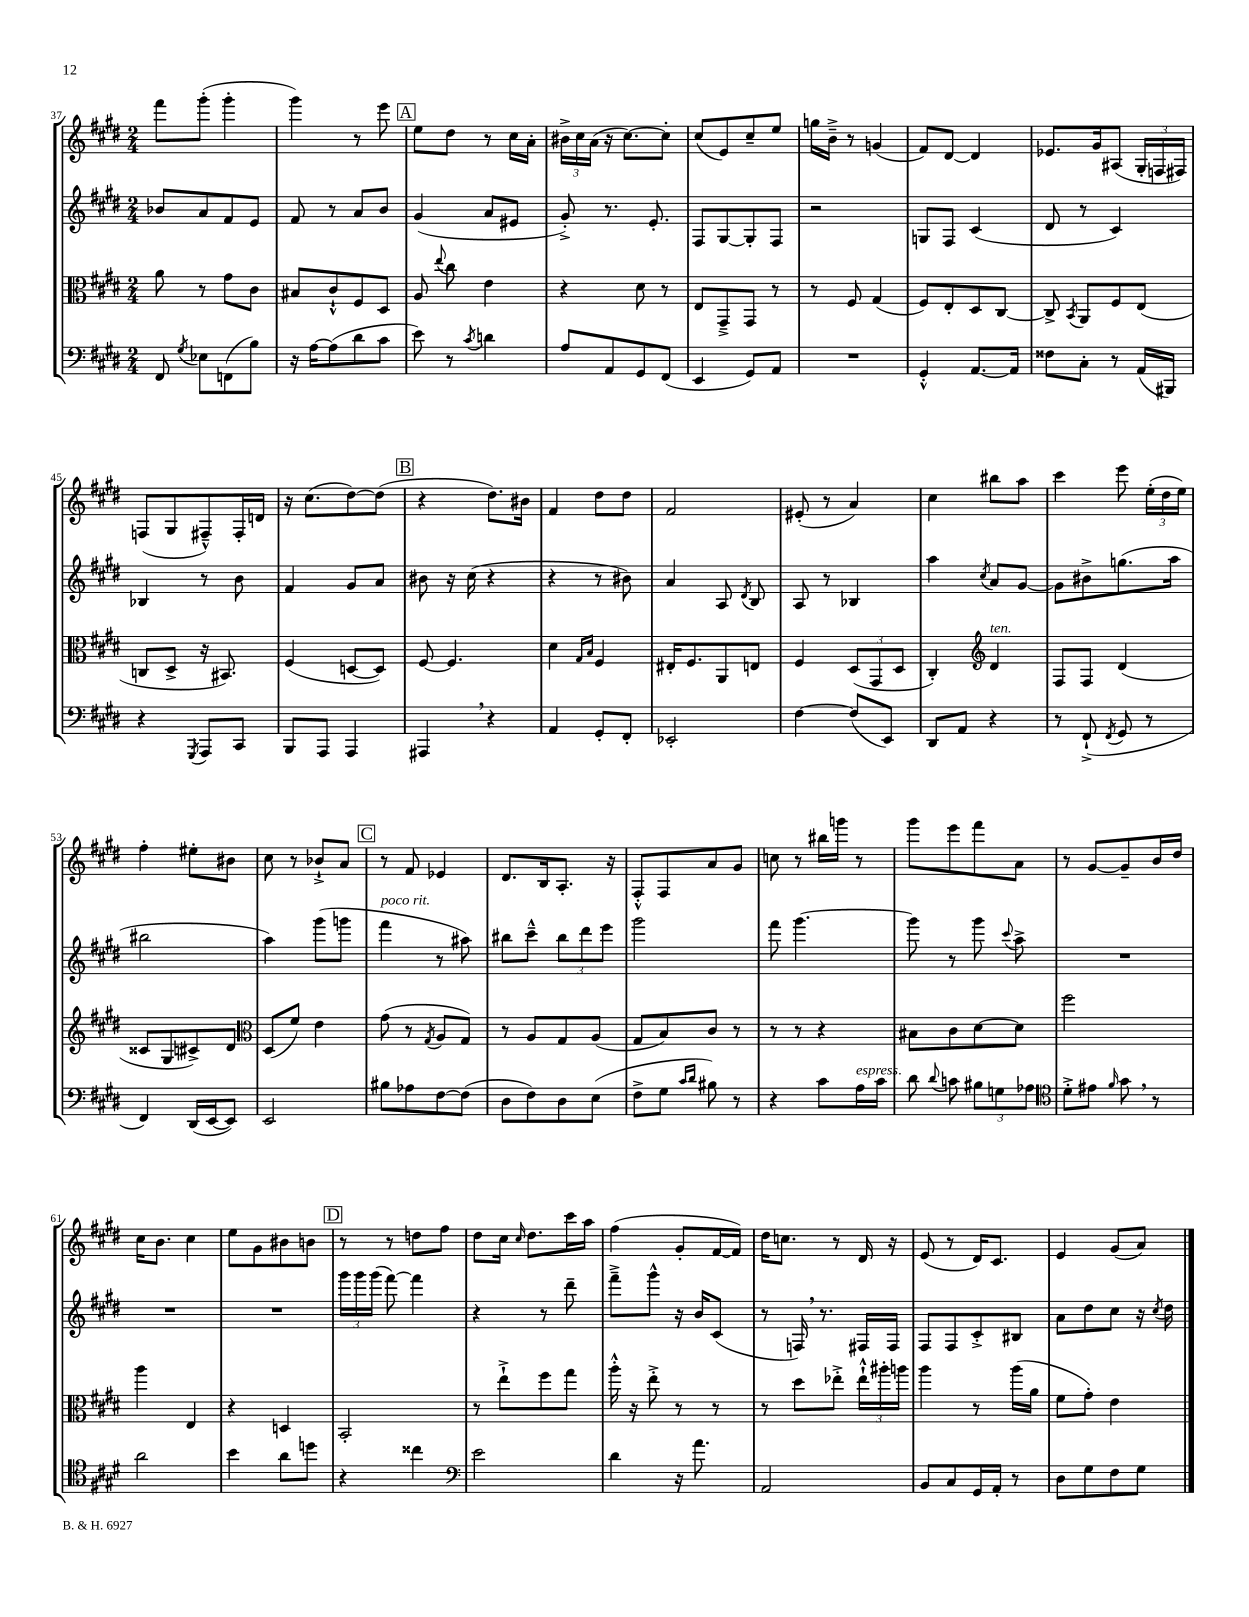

**kern	**kern	**kern	**kern
*part4	*part3	*part2	*part1
*staff4	*staff3	*staff2	*staff1
*clefF4	*clefC3	*clefG2	*clefG2
*k[f#c#g#d#]	*k[f#c#g#d#]	*k[f#c#g#d#]	*k[f#c#g#d#]
*M2/4	*M2/4	*M2/4	*M2/4
=37	=37	=37	=37
8FF#/	8a\	8b-X/L	8fff#\L
8qG#/	.	.	.
8E-X\L	8r	8a/	(8ggg#'\J
(8FFn\	8g#\L	8f#/	4ggg#'\
8B\J)	8c#\J	8e/J	.
=38	=38	=38	=38
16r	8B#X/L	8f#/	4ggg#\)
[16A\KL	.	.	.
(8A\]	8c#`^^/	8r	.
8d#\	8F#/	8a/L	8r
8c#\J	8D#/J	8b/J	8eee\
!!LO:REH:place=s1:t=A
=39	=39	=39	=39
8e\)	8A/	(4g#/	8ee\L
.	8qqee/	.	.
8r	8cc#\	.	8dd#\J
8qc#/	.	.	.
4dn\	4e\	8a/L	8r
.	.	8e#X/J	16cc#\LL
.	.	.	16a'\JJ
=40	=40	=40	=40
8A/L	4r	8g#'^/)	24b#X^\LL
.	.	.	24cc#\
.	.	.	(24a\JJ
8AA/	.	8.r	16r
.	.	.	[8.cc#\L)
8GG#/	8d#\	.	.
.	.	8.e'/	.
(8FF#/J	8r	.	8cc#'\J]
=41	=41	=41	=41
4EE/	8E/L	8F#/L	(8cc#/L
.	8GG#~^/	[8G#/	8e/)
8GG#/L)	8GG#/J	8G#'/]	8cc#~/
8AA/J	8r	8F#/J	8ee/J
=42	=42	=42	=42
2r	8r	2r	16ggn\LL
.	.	.	16b~^\JJ
.	8F#/	.	8r
.	(4G#/	.	(4gn/
=43	=43	=43	=43
4GG#'^^/	8F#/L)	8Gn/L	8f#/L)
.	8E'/	8F#/J	[8d#/J
[8.AA/L	8D#/	(4c#/	4d#/]
.	[8C#/J	.	.
16AA/Jk]	.	.	.
=44	=44	=44	=44
8F##X\L	8C#^/]	8d#/	8.e-X/L
.	8qBB/	.	.
8C#'\J	8AA/L	8r	.
.	.	.	16g#/k
8r	8F#/	4c#/)	(8A#X/J
(16AA/LL	(8E/J	.	24G#'/LL
.	.	.	24Fn/
16BBB#X/JJ)	.	.	.
.	.	.	24F#X/JJ)
!!LO:LB:g=z
=45	=45	=45	=45
4r	8Cn/L	4B-X/	(8Fn/L
.	8D#^/J	.	8G#/
8qGGG#/	.	.	.
8AAA/L	16r	8r	8F#X~^^/)
.	8.BB#X/)	.	.
8CC#/J	.	8b\	16F#'/L
.	.	.	16dn/JJ
=46	=46	=46	=46
8BBB/L	(4F#/	4f#/	16r
.	.	.	(8.cc#\L
8AAA/J	.	.	.
4AAA/	[8Dn/L	8g#/L	[8dd#\)
.	8D/J])	8a/J	(8dd#\J]
!!LO:REH:place=s1:t=B
=47	=47	=47	=47
4AAA#X,/	[8F#/	8b#X\	4r
.	4.F#/]	16r	.
.	.	(16cc#\	.
4r	.	4r	8.dd#\L)
.	.	.	16b#X\Jk
=48	=48	=48	=48
4AA/	4d#\	4r	4f#/
.	16qqG#/LL	.	.
.	16qqB/JJ	.	.
8GG#'/L	4F#/	8r	8dd#\L
8FF#'/J	.	8b#X\)	8dd#\J
=49	=49	=49	=49
2EE-X'/	16E#X'/KL	4a/	2f#/
.	8.F#/	.	.
.	8AA/	8A/	.
.	.	8qd#/	.
.	8En/J	8B/	.
=50	=50	=50	=50
[4F#\	4F#/	8A/	(8e#X'/
.	.	8r	8r
(8F#/L]	(12D#/L	4B-X/	4a/)
.	12GG#/	.	.
8EE/J)	.	.	.
.	12D#/J	.	.
=51	=51	=51	=51
8DD#/L	4C#'/)	4aa\	4cc#\
8AA/J	.	.	.
*	*clefG2	*	*
.	.	8qcc#/	.
!	!LO:TX:a:i:t=ten.	!	!
4r	4d#/	8a/L	8bb#X\L
.	.	[8g#/J	8aa\J
=52	=52	=52	=52
8r	8F#/L	8g#\L]	4ccc#\
(8FF#`^/	8F#/J	8b#X^\	.
8qFF#/	.	.	.
8GG#/	(4d#/	(8.ggn\	8eee\
8r	.	.	(24ee'\LL
.	.	.	24dd#\
.	.	16aa\Jk	.
.	.	.	24ee\JJ)
!!LO:LB:g=z
=53	=53	=53	=53
4FF#/)	8c##X/L	2bb#X\	4ff#'\
.	8G#/	.	.
(16DD#/LL	8c#X^/)	.	8ee#X'\L
[16EE/J	.	.	.
8EE/J])	8d#/J	.	8b#X\J
=54	=54	=54	=54
*	*clefC3	*	*
2EE/	(8D#/L	4aa\)	8cc#\
.	8f#/J)	.	8r
.	4e\	(8ggg#\L	8b-X`^/L
.	.	8gggn\J	8a/J
!!LO:REH:place=s1:t=C
=55	=55	=55	=55
!	!	!LO:TX:a:i:t=poco rit.	!
8B#X\L	(8g#\	4fff#\	8r
8A-X\	8r	.	8f#/
.	8qG#/	.	.
[8F#\	8A/L	8r	4e-X/
(8F#\J]	8G#/J)	8aa#X\)	.
=56	=56	=56	=56
8D#\L	8r	8bb#X\L	8.d#/L
8F#\)	8A/L	8ccc#~^^\J	.
.	.	.	16B/k
8D#\	8G#/	12bb#\L	8.A'/J
.	.	12ddd#\	.
(8E\J	(8A/J	.	.
.	.	12eee\J	.
.	.	.	16r
=57	=57	=57	=57
8F#^\L	8G#/L	2ggg#\	8F#'^^/L
8G#\J	8B/)	.	8F#/
16qqc#/LL	.	.	.
16qqd#/JJ	.	.	.
8B#X\)	8c#/J	.	8a/
8r	8r	.	8g#/J
=58	=58	=58	=58
4r	8r	8fff#\	8ccn\
.	8r	[4.ggg#\	8r
8c#\L	4r	.	16bb#X\LL
.	.	.	16gggn\JJ
!LO:TX:a:i:t=espress.	!	!	!
16A\L	.	.	8r
16c#\JJ	.	.	.
=59	=59	=59	=59
8d#\	8B#X\L	8ggg#\]	8ggg#\L
8qqd#/	.	.	.
8cn\	8c#\	8r	8eee\
12B#X\L	[8d#\	8ggg#\	8fff#\
12Gn\	.	.	.
.	.	8qqccc#/	.
.	8d#\J]	8aa^\	8a\J
12A-X\J	.	.	.
=60	=60	=60	=60
*clefC4	*	*	*
8d#'^\L	2ff#\	2r	8r
8e#X\J	.	.	[8g#/L
16qqf#/	.	.	.
8g#,\	.	.	8g#~/]
8r	.	.	16b/L
.	.	.	16dd#/JJ
!!LO:LB:g=z
=61	=61	=61	=61
2a\	4aa\	2r	16cc#\KL
.	.	.	8.b\J
.	4E/	.	4cc#\
=62	=62	=62	=62
4b\	4r	2r	8ee\L
.	.	.	8g#\
8a\L	4Dn/	.	8b#X\
8ddn\J	.	.	8bn\J
!!LO:REH:place=s1:t=D
=63	=63	=63	=63
4r	2BB'/	24ggg#\LL	8r
.	.	24ggg#\	.
.	.	(24ggg#\JJ	.
.	.	[8fff#\)	8r
4cc##X\	.	4fff#\]	8ddn\L
.	.	.	8ff#\J
=64	=64	=64	=64
*clefF4	*	*	*
2e\	8r	4r	8dd#\L
.	8ee`^\L	.	16cc#\Jk
.	.	.	16qqcc#/
.	.	.	8.dd#\L
.	8ff#\	8r	.
.	8gg#\J	8ddd#~\	16ccc#\L
.	.	.	16aa\JJ
=65	=65	=65	=65
4d#\	16aa'^^\	8fff#~^\L	(4ff#\
.	16r	.	.
.	8ee'^\	8ggg#^^\J	.
16r	8r	16r	8g#'/L
8.a\	.	16b/KL	.
.	8r	(8c#/J	[16f#/L
.	.	.	16f#/JJ])
=66	=66	=66	=66
2AA/	8r	8r	16dd#\KL
.	.	.	8.ccn\J
.	8dd#\L	16Fn,/)	.
.	.	8.r	.
.	8ee-X'^\J	.	8r
.	24ee-`^^\LL	16F#X/LL	16d#/
.	24aa#X'\	.	.
.	.	16F#/JJ	16r
.	24aan\JJ	.	.
=67	=67	=67	=67
8BB/L	4aa\	8F#/L	(8e/
8C#/	.	8F#/	8r
16GG#/L	8r	8c#'^/	16d#/KL)
16AA'/JJ	.	.	8.c#/J
8r	(16aa\LL	8B#X/J	.
.	16a\JJ	.	.
=68	=68	=68	=68
8D#\L	8f#\L	8a\L	4e/
8G#\	8g#'\J)	8dd#\	.
8F#\	4e\	8cc#\J	(8g#/L
8G#\J	.	16r	8a/J)
.	.	8qcc#/	.
.	.	16dd#\	.
==	==	==	==
*-	*-	*-	*-
